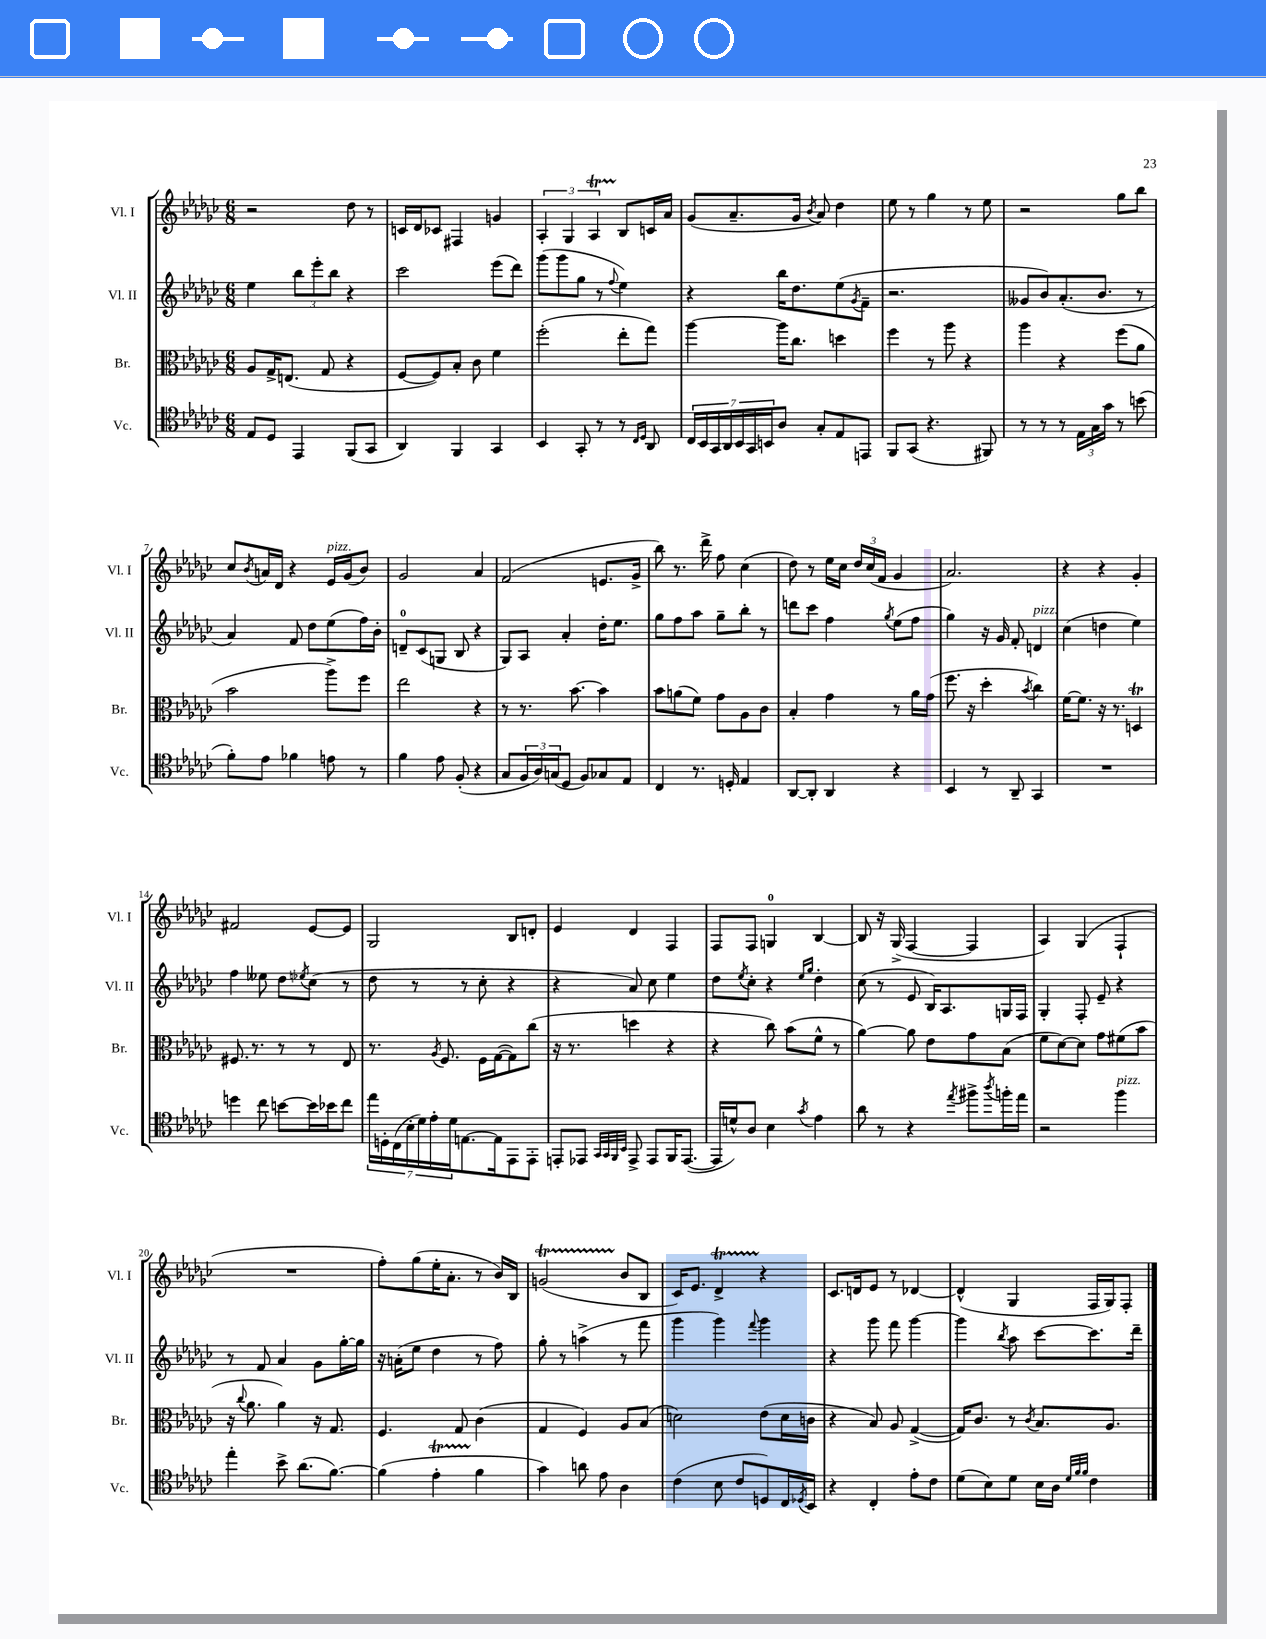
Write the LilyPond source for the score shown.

<<
\new StaffGroup <<
\new Staff = "s0" \with { instrumentName = "Vl. I" shortInstrumentName = "Vl. I" } {
    \clef treble \key ges \major \numericTimeSignature \time 6/8
    r2 des''8 r8 |
    c'16 des'16 ces'8 fis4 g'4 |
    \tuplet 3/2 { aes4-. ges4 aes4\startTrillSpan } bes8\stopTrillSpan c'16 aes'16 |
    ges'8( aes'8.-- ges'16 \acciaccatura { bes'8 } aes'8) des''4 |
    ees''8 r8 ges''4 r8 ees''8 |
    r2 ges''8 bes''8 |
    ces''8 \acciaccatura { bes'8 } a'16 des'16 r4 ees'16^\markup { \italic "pizz." } ges'16( bes'8) |
    ges'2 aes'4 |
    f'2( e'8. ges'16-> |
    bes''8) r8. des'''16-> f''8 ces''4( |
    des''8) r8 ees''16 ces''16 \tuplet 3/2 { des''16 ces''16( f'16 } ges'4 |
    aes'2.) |
    r4 r4 ges'4-. |
    fis'2 ees'8~ ees'8 |
    ges2 bes8 d'8-. |
    ees'4 des'4 f4 |
    f8 f8 g4-0 bes4~ |
    bes8 r16 ges16->( f4~ f4 |
    aes4) ges4( f4-! |
    R2. |
    f''8-.) ges''8( ees''16-. aes'8.-. r8 bes'16) bes16 |
    g'2\startTrillSpan( bes'8\stopTrillSpan bes8 |
    ces'16) ees'8. des'4->\startTrillSpan r4\stopTrillSpan |
    ces'8. d'16 ees'8 r8 des'4~ |
    des'4-^( ges4 f16 ges16) f8-. \bar "|." |
}
\new Staff = "s1" \with { instrumentName = "Vl. II" shortInstrumentName = "Vl. II" } {
    \clef treble \key ges \major \numericTimeSignature \time 6/8
    ees''4 \tuplet 3/2 { bes''8 ees'''8-. bes''8 } r4 |
    ces'''2 ees'''8( des'''8) |
    ges'''8( ges'''8 ges''8 r8 \appoggiatura { f''8 } ees''4) |
    r4 bes''16 des''8. ees''8( \acciaccatura { ges'8 } f'8-- |
    r2. |
    geses'8 bes'8) aes'8.-.( bes'8. r8 |
    aes'4) f'8 des''8 ees''8( f''16) bes'16-. |
    d'8-0-- ces'8( g8 bes8 r4 |
    ges8) aes8 aes'4-. des''16-. ees''8. |
    ges''8 f''8 aes''8 ges''8-- bes''8-. r8 |
    d'''8 ces'''8 f''4 \acciaccatura { ges''8 } ees''8( f''8 |
    ges''4) r16 ges'16 f'8-. d'4^\markup { \italic "pizz." } |
    ces''4( d''4 ees''4) |
    f''4 eeses''8 des''8 \acciaccatura { ees''8 } ces''8( r8 |
    des''8 r8 r8 ces''8-. r4 |
    r4 aes'8) ces''8 ees''4 |
    des''8 \acciaccatura { ees''8 } ces''8-. r4 \grace { ees''16 ges''16 } des''4-. |
    ces''8( r8 ees'8 bes16) aes8. g16 f16 |
    ges4-. f8-. ees'8-- r4 |
    r8 f'8 aes'4 ges'8 ges''16~-. ges''16 |
    r16 a'16-.( ees''8 des''4 r8 f''8) |
    ges''8-. r8 a''4->( r8 f'''8 |
    ges'''4 ges'''4) \appoggiatura { f'''8 } ges'''4 |
    r4 ges'''8 f'''8 ges'''4~ |
    ges'''4 \acciaccatura { bes''8 } aes''8 ces'''8~ ces'''8. des'''16-- \bar "|." |
}
\new Staff = "s2" \with { instrumentName = "Br." shortInstrumentName = "Br." } {
    \clef alto \key ges \major \numericTimeSignature \time 6/8
    aes8 ges16-> e8.( ges8 r4 |
    f8~ f8) bes8-. ces'8 f'4 |
    f''2-.( ees''8-. ges''8) |
    aes''4~ aes''16 ces''8. d''4 |
    f''4 r8 aes''8 r4 |
    aes''4 r4 f''8( aes'8 |
    bes'2 aes''8->) f''8 |
    ees''2 r4 |
    r8 r8. bes'8.~ bes'4 |
    bes'8 a'8( f'8) ges'8 aes8 ces'8 |
    bes4-. ges'4 r8 aes'16 ges'16( |
    f''8. r16 des''4-. \acciaccatura { bes'8 } ces''4) |
    f'16~ f'8. r16 r8. d4\trill |
    fis8. r8. r8 r8 ees8 |
    r8. \acciaccatura { aes8 } f8. f16 ges16~( ges8) ces''8( |
    r16 r8. d''4 r4 |
    r4 ces''8) bes'8( f'8-^ r8 |
    aes'4~) aes'8 ees'8 ges'8 bes8( |
    f'8 des'8~) des'8 ges'8 fis'8( bes'8 |
    r16 \appoggiatura { ces''8 } aes'8. aes'4) r16 ges8. |
    f4. ges8 ces'4( |
    ges4 f4) aes8 bes8( |
    d'2) ees'8( d'16 c'16 |
    r4 bes8) aes8 ges4~->( |
    ges16) ces'8. r8 \acciaccatura { ces'8 } bes8. aes8. \bar "|." |
}
\new Staff = "s3" \with { instrumentName = "Vc." shortInstrumentName = "Vc." } {
    \clef tenor \key ges \major \numericTimeSignature \time 6/8
    ees8 des8 ees,4 f,8( ges,8 |
    aes,4) f,4 ges,4 |
    bes,4 ges,8-. r8 r8 \grace { ces16 des16 } aes,8 |
    \tuplet 7/4 { ces16 bes,16 ges,16 aes,16 bes,16 ges,16 b,16 } aes8 ges8-. ees8 e,8 |
    f,8 ges,8( r4. fis,8) |
    r8 r8 r8 \tuplet 3/2 { ees16 ges16 ges'16 } r8 b'8( |
    f'8-.) ees'8 fes'4 e'8 r8 |
    f'4 ees'8 f8-.( r4 |
    ges8 \tuplet 3/2 { f16 aes16) g16( } des8 f8) ges8 ees8 |
    ces4 r8. d16-. ees4 |
    aes,8~ aes,8-. aes,4 r4 |
    bes,4 r8 aes,8-- ges,4 |
    R2. |
    d''4 ces''8 b'8~ b'16 bes'16 ces''8 |
    \tuplet 7/4 { ees''16 d16-. ces16( bes16-. des'16) ees'16-. des'16 } e8.~ e16 ees,8 ees,8-. |
    e,8-. ees,8 \grace { ges,32 ges,32 f,32 bes,32 } ees,8-> ees,8 f,16 ees,8.~( |
    ees,16 d'16-^) aes8 bes4 \acciaccatura { ges'8 } ees'4 |
    aes'8 r8 r4 \acciaccatura { ees''8 } fis''8-> \acciaccatura { aes''8 } f''16-. ees''16 |
    r2 f''4^\markup { \italic "pizz." } |
    ees''4-. bes'8-> aes'8.( f'8.~) |
    f'4( ees'4-.\startTrillSpan f'4\stopTrillSpan |
    ges'4) a'8 ees'8 aes4 |
    ces'4( bes8 ces'8 d8) ces16 \acciaccatura { des8 } bes,16 |
    r4 ces4-. ees'8-. ces'8 |
    des'8( bes8) des'8 bes16 aes16 \grace { des'32 f'32 f'32 } ces'4 \bar "|." |
}
>>
>>
